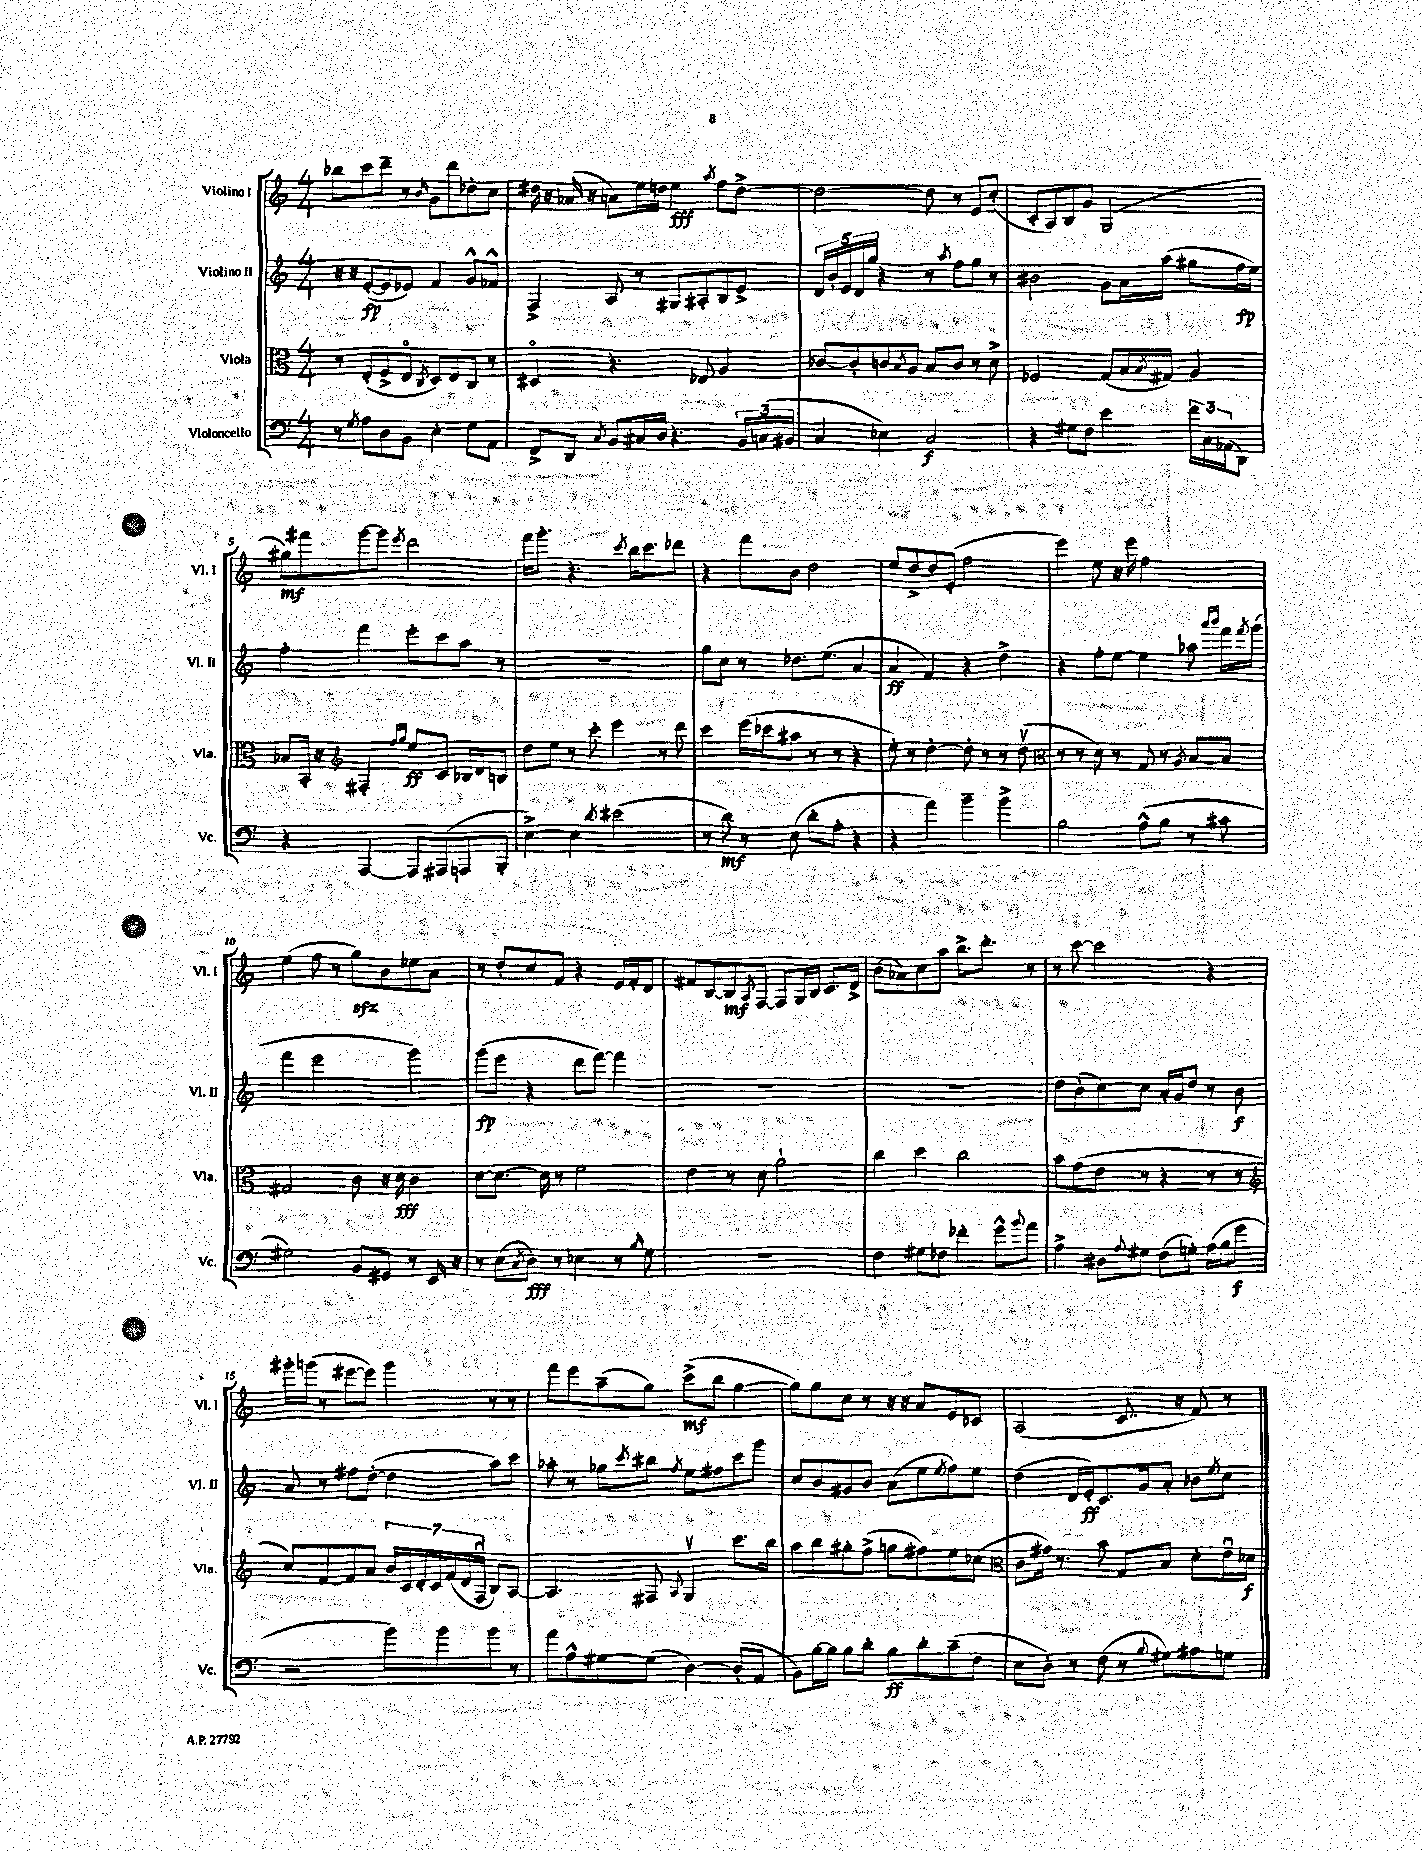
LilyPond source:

<<
\new StaffGroup <<
\new Staff = "s0" \with { instrumentName = "Violino I" shortInstrumentName = "Vl. I" } {
    \clef treble \key c \major \numericTimeSignature \time 4/4
    bes''8 c'''8 d'''8-- r8 \grace { b'16 } g'8 d'''8 des''8-. c''8 |
    dis''16 r16 aes'16( r16 a'8) e''16 d''16 e''4\fff \acciaccatura { a''8 } f''8 d''8~-> |
    d''2~ d''8 r8 e'8 c''8-.( |
    c'8-. a8) b8 g'8 g2( |
    gis''8\mf) fis'''8 g'''8~ g'''8 \acciaccatura { e'''8 } d'''2 |
    f'''16 g'''8.-. r4. \acciaccatura { c'''8 } b''16 c'''8. des'''8 |
    r4 f'''8 b'8 d''2 |
    e''8 d''8~-> d''8 e'8-.( f''2 |
    e'''4) e''8 r16 e'''16 f''2 |
    e''4( f''8 r8 g''8\sfz) b'8 ees''8 a'8 |
    r8 d''8-. c''8 f'8 r4 e'16 f'16-. d'8 |
    fis'8 b8~ b8\mf \acciaccatura { a8 } f8~ f8 g16 b16 c'8. d'16-> |
    b'8( aes'8) c''8 a''8 b''8.-> d'''8.-. r8 |
    r8 c'''8~ c'''2 r4 |
    gis'''16-. g'''16( r8 eis'''8~ eis'''8) g'''4 r8 r8 |
    f'''8 e'''8 a''8--( g''8) c'''8->\mf( b''8 g''4~ |
    g''8) g''8 c''8 r8 r16 r16 a'8 e'8 ces'8 |
    a2( c'8. r16 f'8) r8 \bar "|." |
}
\new Staff = "s1" \with { instrumentName = "Violino II" shortInstrumentName = "Vl. II" } {
    \clef treble \key c \major \numericTimeSignature \time 4/4
    r16 r16 e'8~-.\fp( e'8 ees'8) f'4 g'8-^ fes'8-^ |
    f4-> a8 r8 gis8 ais8-. b8 e'8-> |
    \tuplet 5/4 { d'16 b'16-. e'16 d'16 g''16 } r4 r8 \acciaccatura { a''8 } f''8 g''8 r8 |
    bis'2 g'8 a'16 a''16( gis''8 f''16\fp e''16) |
    f''4-. f'''4 e'''8-. c'''8 a''8 r8 |
    R1 |
    g''8 c''8 r8 des''8. e''8.( a'4~ |
    a'4\ff f'4) r4 d''4-> |
    r4 f''8-. e''8~ e''4 aes''8 \grace { a'''16 b'''16 } f'''16 \acciaccatura { f'''8 } g'''16( |
    f'''4 e'''2 g'''4) |
    g'''8\fp( e'''8 r4 d'''8 f'''8~) f'''4 |
    R1 |
    R1 |
    d''8 b'8-.( c''8~) c''8 a'16-. g'16 d''8 r8 b'8\f |
    a'8 r8 fis''8 d''8~-.( d''4 a''8) c'''8 |
    aes''8-. r8 ges''8 \acciaccatura { c'''8 } bis''8 \acciaccatura { f''8 } e''8 fis''8 c'''8 g'''8 |
    c''8 b'8 gis'8 b'8 a'8( e''8 \acciaccatura { e''8 } f''8) e''8 |
    d''4( d'16 e'16-.\ff) c'8. g'16 a'8-. bes'8 \acciaccatura { e''8 } c''8 \bar "|." |
}
\new Staff = "s2" \with { instrumentName = "Viola" shortInstrumentName = "Vla." } {
    \clef alto \key c \major \numericTimeSignature \time 4/4
    r8 e8-.( f8-> e8\flageolet \acciaccatura { c8 } d8) e8 c8 r8 |
    dis4\flageolet r4. ees8 a4 |
    ces'8~ ces'8-. c'8 \acciaccatura { b8 } a8 b8 c'8 r8 d'8-> |
    fes2 g8( b16 \acciaccatura { b8 } gis16) a4 |
    bes8 b,16-. r16 \clef treble fis4-. \grace { f''16 g''16 } e''8\ff c'8 bes16 d'16 b8 |
    d''8 e''8 r8 c'''8-. e'''4 r8 d'''8 |
    c'''4 e'''16( ces'''16 ais''8 r8 r8 r4 |
    e''8-.) r8 d''4~-. d''8-. r8 r8 d''8\upbow( |
    \clef alto r8 r8 d'8) r8 g8 r8 \acciaccatura { a8 } b8~ b8 |
    gis2 c'8 r16 d'16\fff c'4 |
    d'8~ d'8.~ d'16 r8 f'2 |
    e'4 r8 d'8 a'2-! |
    c''4 d''4 c''2 |
    b'8 g'8( e'8 r8 r4 r8 r8 |
    \clef treble c''8) f'8~ f'8 a'8 \tuplet 7/4 { b'16 c'16 d'16-. c'16 f'16( d'16 f16\downbow } b8) a8~ |
    a4. fis8 \appoggiatura { a8 } g4\upbow c'''8. b''16 |
    a''8 b''8 gis''8-. f''8->( g''8 fis''8) e''8 ces''8( |
    \clef alto c'8 gis'16) r8. b'8 g8 b8 d'8-. e'16\downbow des'16\f \bar "|." |
}
\new Staff = "s3" \with { instrumentName = "Violoncello" shortInstrumentName = "Vc." } {
    \clef bass \key c \major \numericTimeSignature \time 4/4
    r8 \acciaccatura { g8 } a8 d8 b,8 e4-. g8 a,8 |
    f,8-> d,8 \acciaccatura { c8 } b,8 cis16 d16 r4. \tuplet 3/2 { b,16 c16( bis,16 } |
    c4 ees4) c2\f |
    r4 gis8 f8 e'4 \tuplet 3/2 { f'16 c16 aes,16( } d,8) |
    r4 a,,4~ a,,8 ais,,8( a,,8 b,,8-. |
    e4~->) e4 \acciaccatura { d'8 } eis'2( |
    r8 d'8\mf) r8 e8( d'8-. a8-. r4 |
    r4 a'4) b'4-- b'4-> |
    b2 a8-^( b8 r8 cis'8 |
    gis2) b,8 gis,8 r8 e,16 r16 |
    r8 e8( \acciaccatura { c8 } d8\fff) r8 ees4 r8 \grace { b16 } g8 |
    R1 |
    f4 gis8 fes8 fes'4-. g'8-^ \appoggiatura { b'8 } a'8 |
    a4-> dis8 \appoggiatura { a8 } gis8 f8( g8-.) a16( b16 g'8\f |
    r2 b'8) b'8 b'8 r8 |
    a'8 a8-^ gis8~ gis8( d4~) d8-.( a,8 |
    b,8) b16~ b16 b8 d'8-. b8\ff d'8-. c'8--( f8 |
    e8 d8-.) r8 f8( r8 \appoggiatura { b8 } gis8) ais8 g8 \bar "|." |
}
>>
>>
